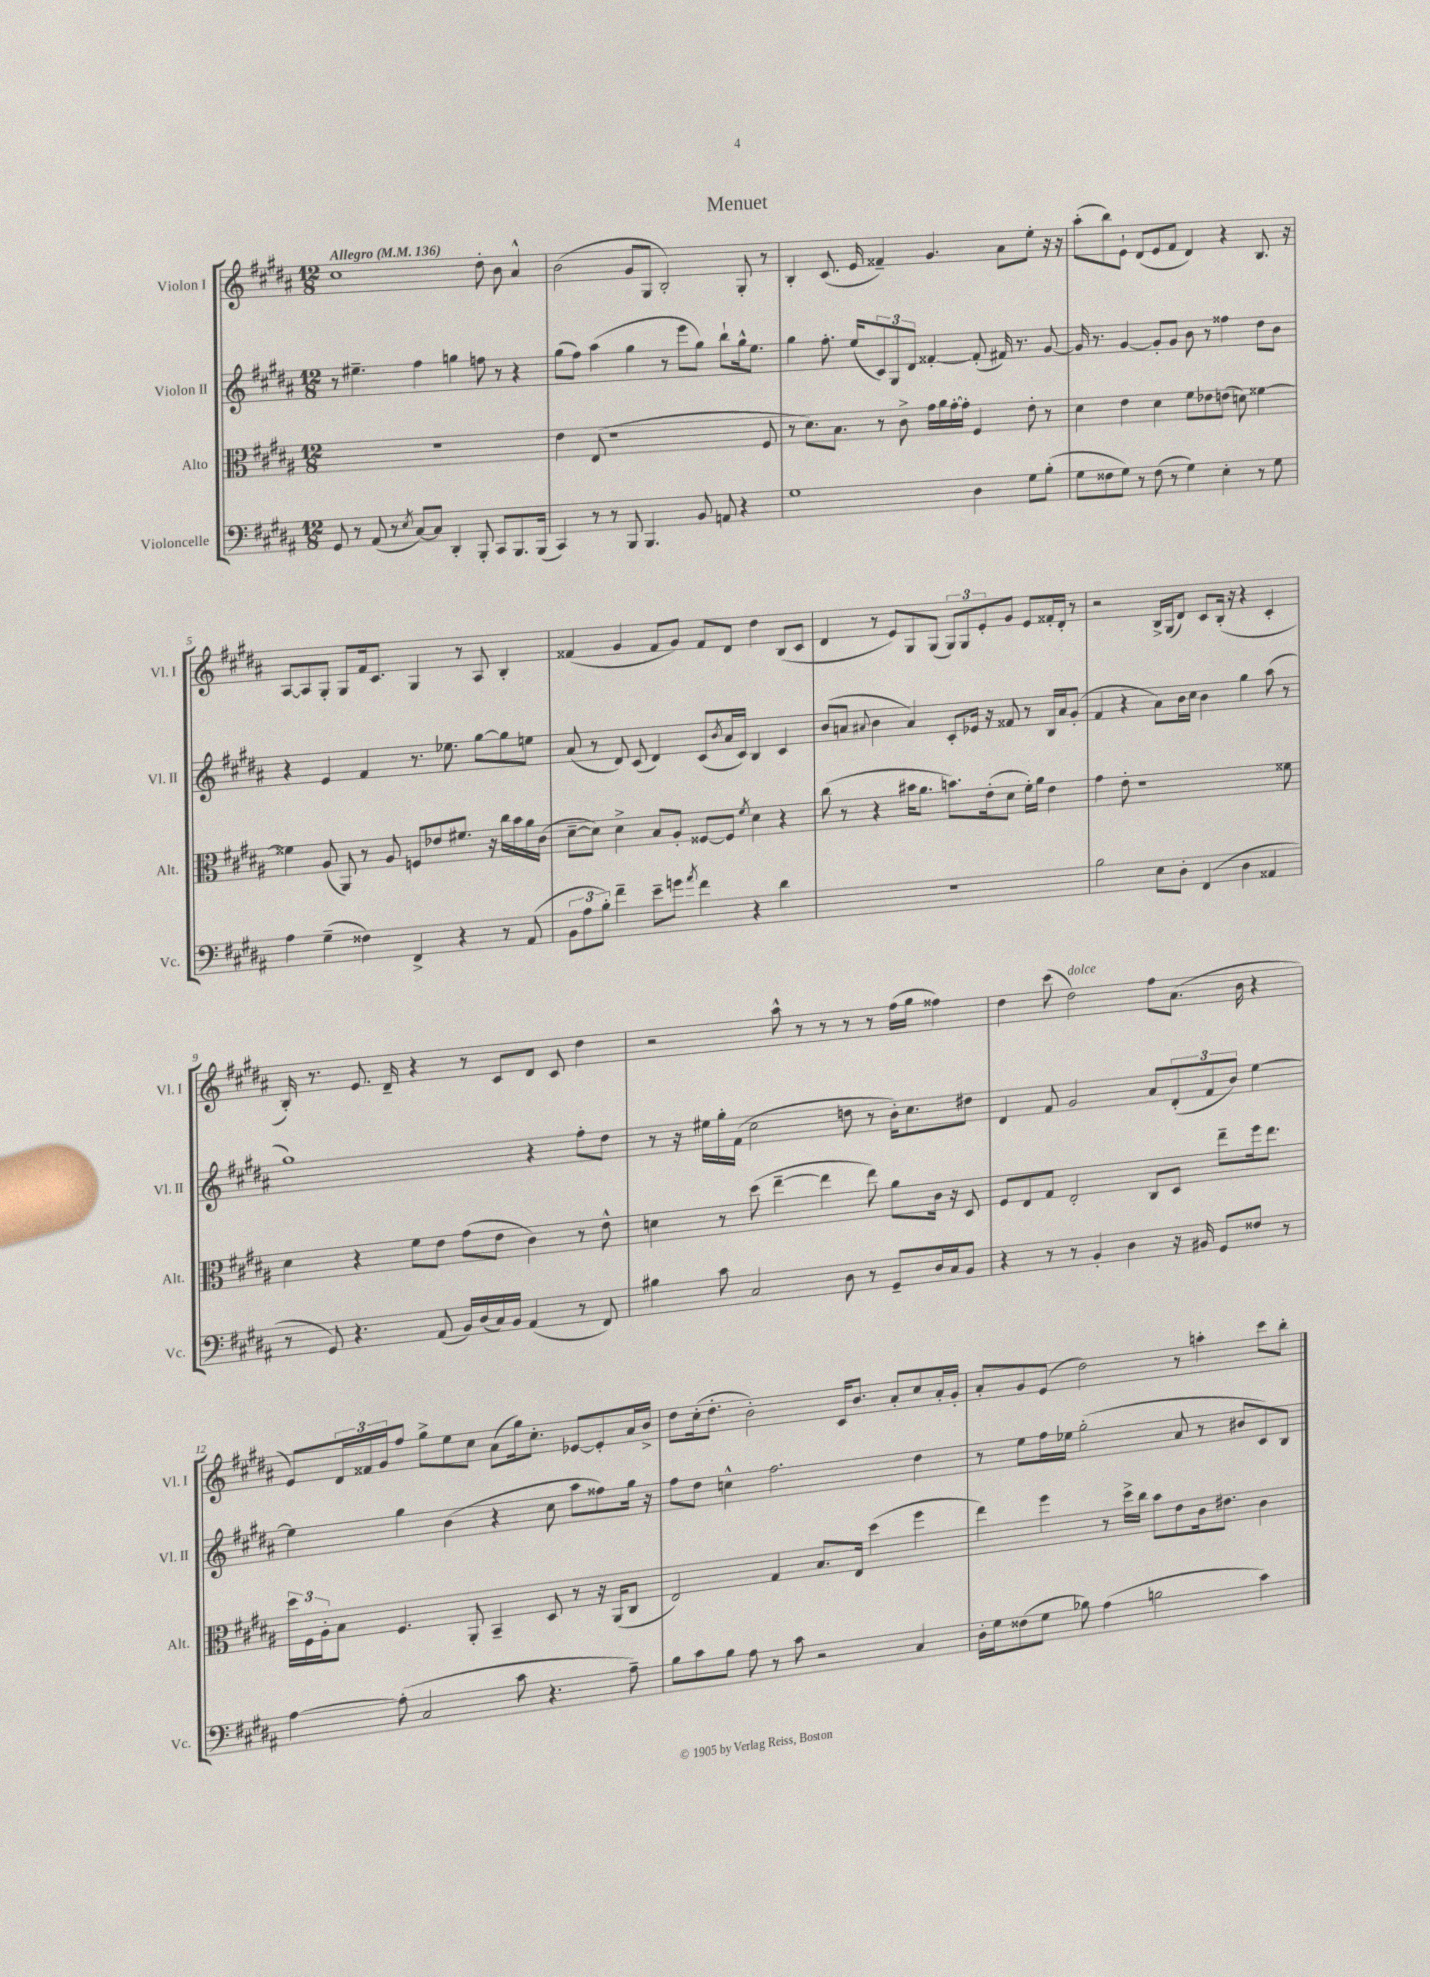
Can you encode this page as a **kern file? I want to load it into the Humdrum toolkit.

**kern	**kern	**kern	**kern
*part4	*part3	*part2	*part1
*staff4	*staff3	*staff2	*staff1
*I"Violoncelle	*I"Alto	*I"Violon II	*I"Violon I
*I'Vc.	*I'Alt.	*I'Vl. II	*I'Vl. I
*clefF4	*clefC3	*clefG2	*clefG2
*k[f#c#g#d#a#]	*k[f#c#g#d#a#]	*k[f#c#g#d#a#]	*k[f#c#g#d#a#]
*M12/8	*M12/8	*M12/8	*M12/8
*MM136	*MM136	*MM136	*MM136
=1	=1	=1	=1
!	!	!	!LO:TX:a:B:t=Allegro
8GG#/	1.r	8r	1cc#
8r	.	4.ee#X~\	.
(8AA#/	.	.	.
8r	.	.	.
8qE/	.	.	.
[8C#/L)	.	4ff#\	.
8C#/J]	.	.	.
4DD#'/	.	4ggn\	.
8BBB'/	.	8ffn\	8dd#'\
8CC#/L	.	8r	8b\
8.BBB/	.	4r	4a#^^/
(16BBB/Jk	.	.	.
=2	=2	=2	=2
4CC#/)	4e\	(8gg#\L	(2b\
.	.	8ff#\J)	.
8r	(8E/	(4aa#\	.
8r	1r	.	.
8BBB/	.	4gg#\	8g#/L
4.BBB/	.	.	8G#/J
.	.	8r	2B'/)
.	.	8eee\L	.
8BB/	.	8gg#\J)	.
8AAn/	.	8bb`\L	.
4r	.	16gg#^^\k	8G#'/
.	.	8.ee\J	.
.	8F#/	.	8r
=3	=3	=3	=3
1G#	8r	4gg#\	4B'/
.	8.d#\L)	.	.
.	.	8.ff#'\	(8.c#/
.	8.B\J	.	.
.	.	(16ee/KL	16e/
.	8r	12c#/)	4f##X~/)
.	.	12G#/	.
.	8c#^\	.	.
.	.	12d#/J	.
.	16g#\LL	[4f##X'/	4.g#/
.	16a#\	.	.
.	[16g#'\	.	.
.	16g#'\JJ]	.	.
4D#\	4F#/	(8f##'/]	.
.	.	16f#X/)	8a#\L
.	.	8.r	.
8G#\L	8e'\	.	8ee'\J
(8B'\J	8r	[8g#/	16r
.	.	.	16r
=4	=4	=4	=4
8G#\L	4d#\	16g#/]	(8aa#'\L
.	.	8.r	.
8F##X\	.	.	8bb\)
8G#\J)	4e\	[4g#/	8e`\J
8r	.	.	(8d#/L
(8F##\	4d#\	8g#'/L]	8e/
8r	.	8g#/J	8f#/J
4G#\)	8f#\L	8b\	4d#/)
.	8e-X\	8r	.
4E'\	(8en\J	4ff##X\	4r
.	8dn\)	.	.
8r	[4f##X\	8dd#\L	8.B/
8G#\	.	8b\J	.
.	.	.	16r
!!LO:LB:g=z
=5	=5	=5	=5
4A#\	4f##X\]	4r	[8A#/L
.	.	.	8A#/]
(4G#~\	(8A#/	4e/	8G#'/J
.	8AA#/)	.	8G#/L
4F##X\)	8r	4f#/	16f#/k
.	.	.	8.c#/J
.	8A#/	.	.
4FF#^/	8Fn/L	8.r	4G#/
.	8e-X/	.	.
.	.	8.ee-X\	.
4r	8.f#X/J	.	8r
.	.	[8gg#\L	8A#/
.	16r	.	.
8r	16cc#\LL	8gg#\]	4B'/
.	16b\	.	.
(8AA#/	16a#\	8een\J	.
.	(16c#\JJ	.	.
=6	=6	=6	=6
12BB\L	[8d#~\L	(8a#/	(4f##X/
12A#\	.	.	.
.	8d#\J])	8r	.
12B'\J)	.	.	.
4f#~\	4d#^\	8d#/)	4g#/
.	.	(8c#/	.
8e~\L	8B/L	4d#/)	8f##/L
8gn\J	8A#'/J	.	8g#/J)
8qa#/	.	.	.
4f#\	[8F##X/L	(8c#/L	8f##/L
.	.	8qb/	.
.	8F##/J]	16a#/L	8d#/J
.	.	16c#/JJ)	.
.	8qf#/	.	.
4r	4d#\	4B/	4dd#\
4d#\	4r	4c#/	(8B/L
.	.	.	8c#/J
=7	=7	=7	=7
1.r	(8cc#\	(8b/L	4d#/
.	8r	8an/J	.
.	.	8qqa#X/	.
.	4r	4b\	8r
.	.	.	8e/L)
.	16b#X\KL	4a#/)	8G#/
.	8.a#\J	.	.
.	.	.	(8G#/J
.	8.bn\L)	8c#'/L	12G#/L)
.	.	.	12G#/
.	.	16e-X/Jk	.
.	.	.	12e'/
.	(16e'\k	16r	.
.	8d#\J	8f##X/	8g#/J
.	16f#'\LL)	8r	8e/L
.	16a#\JJ	.	.
.	4e\	16B/LL	16f##X'/L
.	.	16a#/J	16d#'/JJ
.	.	(8g#'/J	8r
=8	=8	=8	=8
2B\	4g#\	4f#/	2r
.	8e'\	4r	.
.	1r	.	.
8E\L	.	8a#\L)	16B^/LL
.	.	.	(16G#/J
8D#'\J	.	16b\L	8d#/J)
.	.	16cc#\JJ	.
(4FF#/	.	4b\	8c#/L
.	.	.	(16B'/Jk
.	.	.	16r
4D#\	.	4gg#\	4r
4AA##X/	.	(8aa#\	4c#'/
.	8f##X\	8r	.
!!LO:LB:g=z
=9	=9	=9	=9
8r	4d#\	1gg#)	16B'/)
.	.	.	8.r
8GG#/)	.	.	.
4.r	4r	.	8.e/
.	.	.	16d#~/
.	8f#\L	.	4r
(8AA#/	8e\J	.	.
16BB/LL)	(8g#\L	.	8r
(16D#/	.	.	.
16C#/)	8e\J	.	8c#/L
16BB/JJ	.	.	.
(4AA#/	4c#\)	4r	8d#/J
.	.	.	8c#/
8r	8r	8ff#'\L	4dd#\
8FF#/)	8e^^\	8dd#\J	.
=10	=10	=10	=10
4B#X\	4dn\	8r	2r
.	.	16r	.
.	.	16ee#X\LL	.
8c#\	8r	16gg#'\	.
.	.	(16f#\JJ	.
2C#/	(8dd#\	2cc#\	.
.	[4ee~\	.	8aa#^^\
.	.	.	8r
.	4ee\]	.	8r
8D#\	.	8ddn\	8r
8r	8ee\)	8r	8r
8GG#~/L	8a#\L	16b'\KL)	(16ff#\LL
.	.	8.cc#\	16gg#\JJ
16D#/L	16c#\Jk	.	4ff##X\)
16C#/J	16r	.	.
8BB/J	8D#/	8dd#X\J	.
=11	=11	=11	=11
4r	8F#/L	4d#/	4dd#\
.	8E/	.	.
8r	8G#/J	8f#/	(8ccc#\
!	!	!	!LO:TX:a:i:t=dolce
8r	2E'/	2g#/	2dd#\)
4BB'/	.	.	.
4D#\	.	.	.
.	8C#/L	8a#/L	8ff#\L
16r	8D#/J	(12d#'/	(8.a#\J
16BB#X/	.	.	.
.	.	12f#/	.
8GG#/L	8ee~\L	.	.
.	.	12b/J)	.
.	.	.	16b\
8F##X/J	16ff#\k	[4ee\	4r
.	8.ee\J	.	.
8r	.	.	.
!!LO:LB:g=z
=12	=12	=12	=12
[4A#\	24dd#\LL	4ee\]	8e/L)
.	24F#\	.	.
.	24A#'\J	.	.
.	8B\J	.	24d#/L
.	.	.	24f##X/
.	.	.	24g#/J
(8A#'\]	4.F#/	4gg#\	8ff#/J
2C#/	.	.	8gg#^\L
.	.	(4b\	8ee\
.	8AA#'/	.	8cc#\J
.	4BB~/	4r	(8a#\L
8c#\	.	.	16gg#\k)
.	.	.	8.cc#'\J
4.r	8D#/	8cc#\	.
.	8r	8aa#\L	[8e-X/L
.	16r	8ff##X\)	8e-'/]
.	(16AA#/KL	.	.
8A#~\)	8C#/J	16gg#\Jk	16a#/L
.	.	16r	16b^/JJ
=13	=13	=13	=13
8B\L	2E/)	8ff#\L	8dd#\L
8c#\	.	8dd#\J	(16cc#'\k
.	.	.	8.dd#'\J
8B\J	.	4ccn^^\	.
8A#\	.	.	2b'\)
8r	4G#/	2.ff#\	.
8c#\	.	.	.
2r	8.B/L	.	.
.	.	.	16c#/KL
.	16E/Jk	.	8.b/J
.	(4dd#\	.	.
.	.	.	8a#'/L
4C#/	4ff#\	4dd#\	8cc#/
.	.	.	16a#'/L
.	.	.	16g#'/JJ
=14	=14	=14	=14
16D#'\LL	4ee\)	8r	8a#'/L
16G#\J	.	.	.
(8F##X\	.	8ee\L	8g#/
8G#\J	4ff#\	16ff#\L	(8e/J
.	.	16ee-X\JJ	.
8B-X\)	.	(2gg#'\	2dd#\)
(4A#\	8r	.	.
.	16dd#^\LL	.	.
.	16cc#\JJ	.	.
2Bn\	8b\L	.	.
.	8e\	8a#/	8r
.	16c#\k	8r	4aan'\
.	8.e#X\J	.	.
.	.	8b#X/L	.
4c#\)	4c#\	8c#/)	8ccc#\L
.	.	8B/J	8bb'\J
==	==	==	==
*-	*-	*-	*-
